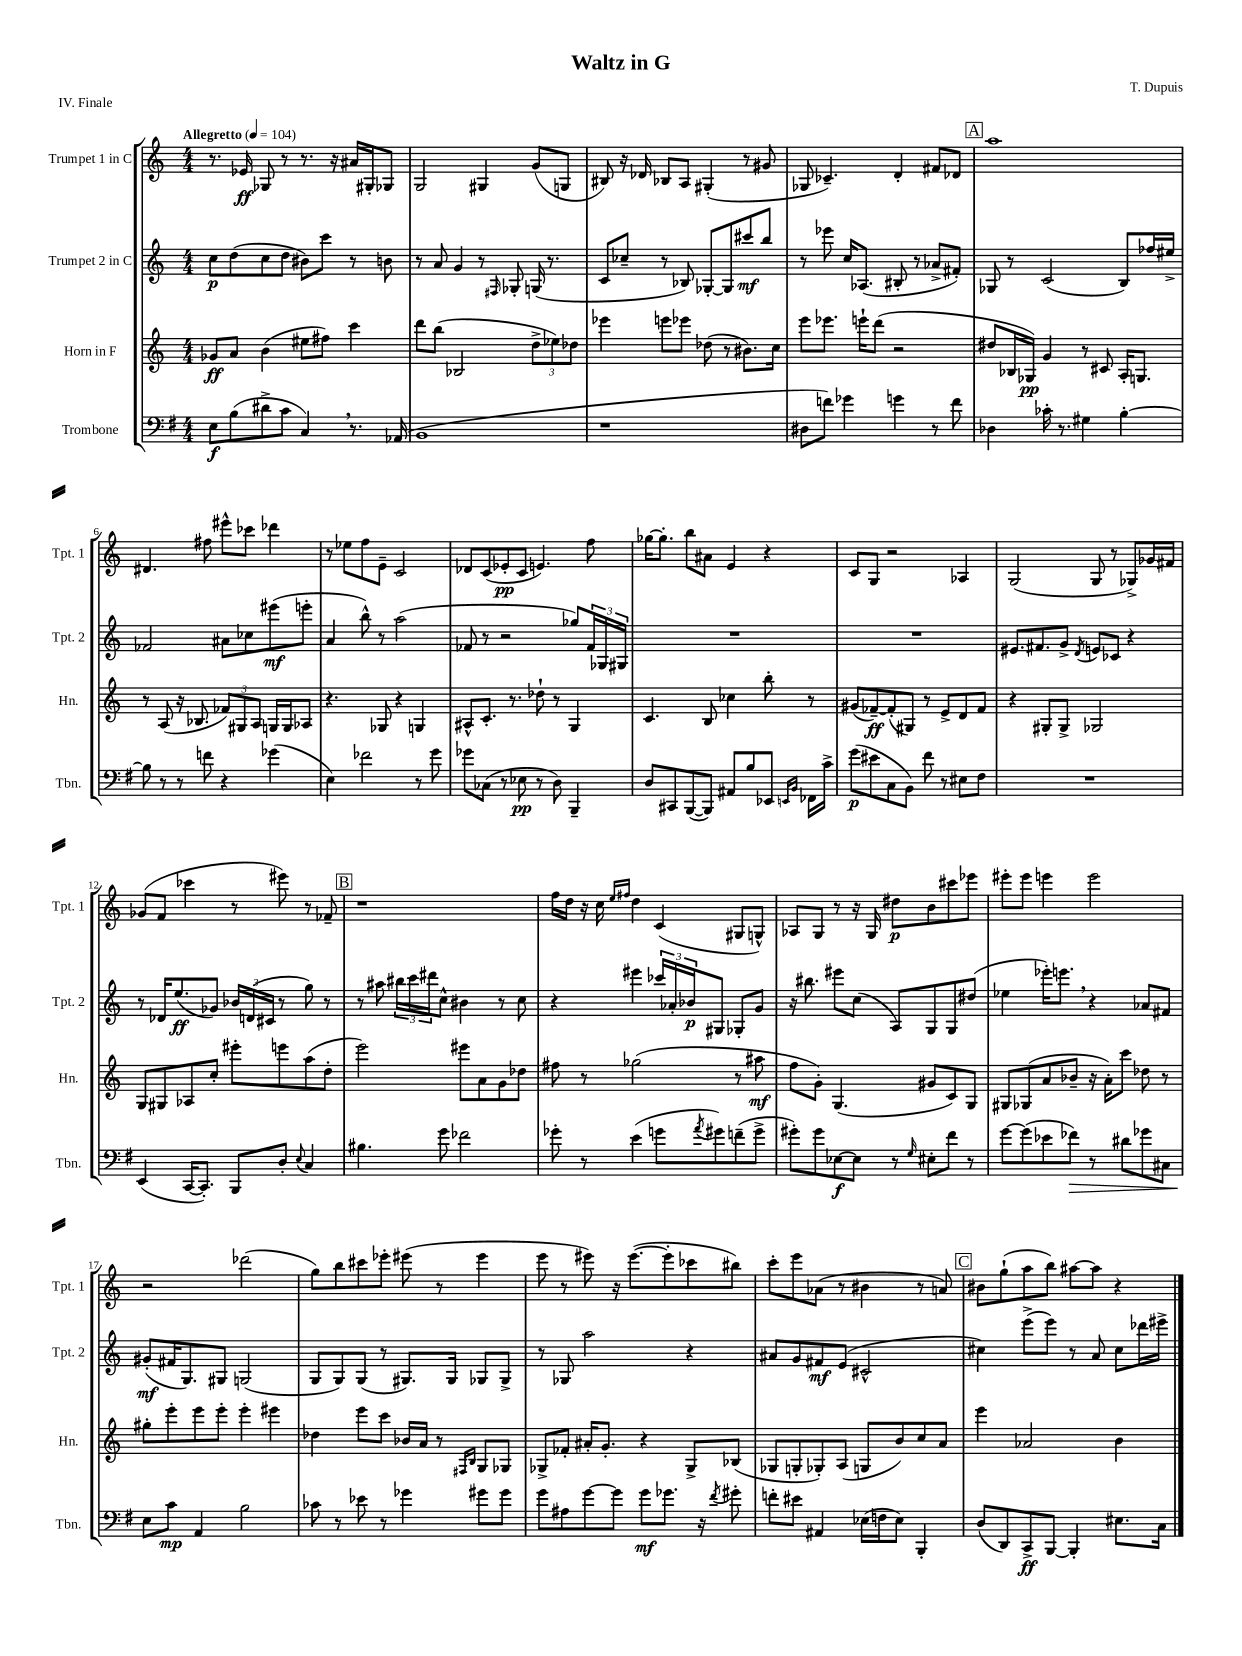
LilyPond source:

\header { title = "Waltz in G" composer = "T. Dupuis" piece = "IV. Finale" }
<<
\new StaffGroup <<
\new Staff = "s0" \with { instrumentName = "Trumpet 1 in C" shortInstrumentName = "Tpt. 1" } {
    \clef treble \key c \major \numericTimeSignature \time 4/4 \tempo "Allegretto" 4 = 104
    r8. ees'16\ff ges8 r8 r8. r16 ais'16 gis16-. ges8 |
    g2 gis4 g'8( g8 |
    bis8) r16 des'16 bes8 a8 gis4-.( r8 gis'8 |
    ges8 ces'4.--) d'4-. fis'8 des'8 |
    \mark \markup { \box "A" } a''1 |
    dis'4. fis''8 eis'''8-^ ces'''8 des'''4 |
    r8 ees''8 f''8 e'8-- c'2 |
    des'8 c'8( ees'8-.\pp c'8 e'4.) f''8 |
    ges''16~ ges''8.-. b''8 ais'8 e'4 r4 |
    c'8 g8 r2 aes4 |
    g2( g8 r8 ges8->) ges'16 fis'16 |
    ges'8( f'8 ces'''4 r8 eis'''8) r8 fes'8-- |
    \mark \markup { \box "B" } r1 |
    f''16 d''16 r16 c''16 \grace { e''16 fis''16 } d''4 c'4( gis8 g8-^) |
    aes8 g8 r8 r16 g16 dis''8\p b'8 cis'''8 ees'''8 |
    eis'''8-. eis'''8 e'''4 e'''2 |
    r2 des'''2( |
    g''8) b''8 cis'''8 ees'''8-. eis'''8( r8 eis'''4 |
    e'''8 r8 eis'''8) r16 eis'''8.~( eis'''8-. ces'''8 bis''8) |
    c'''8-. e'''8 aes'8( r8 bis'4 r8 a'8) |
    \mark \markup { \box "C" } bis'8 g''8-!( a''8 b''8) ais''8~ ais''8 r4 \bar "|." |
}
\new Staff = "s1" \with { instrumentName = "Trumpet 2 in C" shortInstrumentName = "Tpt. 2" } {
    \clef treble \key c \major \numericTimeSignature \time 4/4
    c''8\p d''8( c''8 d''8 bis'8) c'''8 r8 b'8 |
    r8 a'8 g'4 r8 \grace { fis16 } ges8-. g16( r8. |
    c'8 ces''8-- r8 bes8) ges8~-. ges8 cis'''8\mf b''8 |
    r8 ees'''8 c''16 aes8.( bis8-. r8 aes'8-> fis'8-.) |
    \mark \markup { \box "A" } ges8 r8 c'2( b8) fes''16 eis''16-> |
    fes'2 ais'8 ces''8 eis'''8\mf( e'''8-. |
    a'4 b''8-^) r8 a''2( |
    fes'8 r8 r2 ges''8) \tuplet 3/2 { fes'16 ges16 gis16 } |
    R1 |
    R1 |
    eis'8. fis'8. g'8-> \acciaccatura { d'8 } e'8 ces'8 r4 |
    r8 des'16 e''8.\ff( ges'8) \tuplet 3/2 { bes'16 d'16( cis'16 } r8 g''8) r8 |
    \mark \markup { \box "B" } r8 ais''8 \tuplet 3/2 { bis''16 c'''16 dis'''16 } c''8-^ bis'4 r8 c''8 |
    r4 eis'''4 \tuplet 3/2 { ces'''16 aes'16-. bes'16\p } gis8 ges8-. g'8 |
    r16 bis''8. eis'''8 c''8( a8) g8 g8 dis''8( |
    ees''4 ees'''16-.) e'''8. \breathe r4 aes'8 fis'8 |
    gis'8-.\mf( fis'16 g8.) gis8 g2( |
    g8 g8) g8( r8 gis8.) gis16 ges8 ges8-> |
    r8 ges8 a''2 r4 |
    ais'8 g'8 fis'8\mf e'8( cis'2-^ |
    \mark \markup { \box "C" } cis''4) e'''8->( e'''8) r8 a'8 cis''8 des'''16 eis'''16-> \bar "|." |
}
\new Staff = "s2" \with { instrumentName = "Horn in F" shortInstrumentName = "Hn." } {
    \clef treble \key c \major \numericTimeSignature \time 4/4
    ges'8\ff a'8 b'4( eis''8 fis''8) c'''4 |
    d'''8 b''8( bes2 \tuplet 3/2 { d''8-> ees''8) des''8 } |
    ees'''4 e'''8 ees'''8 des''8( r8 bis'8.) c''16 |
    e'''8 ees'''8. e'''16-! d'''8( r2 |
    \mark \markup { \box "A" } dis''8 bes16 ges16\pp) g'4 r8 cis'8 a16-. g8. |
    r8 a8( r16 bes8. \tuplet 3/2 { fes'8) gis8 a8 } g16 g16 aes8 |
    r4. ges8 r4 g4 |
    ais8-^ c'8.-. r8. des''8-! r8 g4 |
    c'4. b8 ces''4 b''8-. r8 |
    gis'8( fes'8~--\ff) fes'8-.( gis8) r8 e'8-> d'8 fes'8 |
    r4 gis8-. gis8-> ges2 |
    g8 gis8 aes8 c''8-. eis'''8-. e'''8 a''8( d''8-. |
    \mark \markup { \box "B" } e'''2) eis'''8 a'8 g'8 des''8 |
    fis''8 r8 ges''2( r8 ais''8\mf |
    f''8 g'8-.) g4.( gis'8 c'8) g8 |
    gis8 ges8( a'8 bes'8-- r16 a'16-.) c'''8 des''8 r8 |
    gis''8-. e'''8-. e'''8 e'''8-. e'''4-. eis'''4 |
    des''4 e'''8 c'''8 bes'16 a'16 r8 \grace { fis16 b16 } g8 ges8 |
    ges8-> fes'8-. ais'16-. g'8.-. r4 ges8-> bes8( |
    ges8 g8-. ges8-.) a8( g8 b'8) c''8 a'8 |
    \mark \markup { \box "C" } e'''4 aes'2 b'4 \bar "|." |
}
\new Staff = "s3" \with { instrumentName = "Trombone" shortInstrumentName = "Tbn." } {
    \clef bass \key g \major \numericTimeSignature \time 4/4
    e8\f b8( dis'8-> c'8 c4) \breathe r8. aes,16( |
    b,1 |
    r1 |
    dis8 f'8) ges'4 g'4 r8 f'8 |
    \mark \markup { \box "A" } des4 ces'16-. r8. gis4 b4~-. |
    b8 r8 r8 f'8 r4 ges'4( |
    e4) fes'2 r8 g'8 |
    ges'8 ces8( r8 ees8\pp r8 d8) b,,4-- |
    d8 cis,8 b,,8~( b,,8) ais,8 b8 ees,8 \grace { e,16 b,16 } fes,16 c'16-> |
    g'8\p( eis'8 c8 b,8) fis'8 r8 eis8 fis8 |
    R1 |
    e,4( c,16~ c,8.-.) b,,8 d8-. \appoggiatura { e8 } c4 |
    \mark \markup { \box "B" } bis4. g'8 fes'2 |
    ges'8-. r8 e'4( g'8 \acciaccatura { a'8 } gis'8) f'8--( gis'8-> |
    gis'8-.) gis'8 ees8~\f ees8 r8 \grace { g16 } eis8-. fis'8 r8 |
    g'8~ g'8( ees'8 fes'8\>) r8 dis'8 ges'8 cis8 |
    e8\! c'8\mp a,4 b2 |
    ces'8 r8 ees'8 r8 ges'4 gis'8 gis'8 |
    g'8 ais8 g'8~ g'8 g'8\mf ges'8. r16 \acciaccatura { fis'8 } gis'8-. |
    f'8-. eis'8 ais,4 ees16( f16 ees8) b,,4-. |
    \mark \markup { \box "C" } d8( d,8) c,8->\ff b,,8~ b,,4-. eis8. c16 \bar "|." |
}
>>
>>
